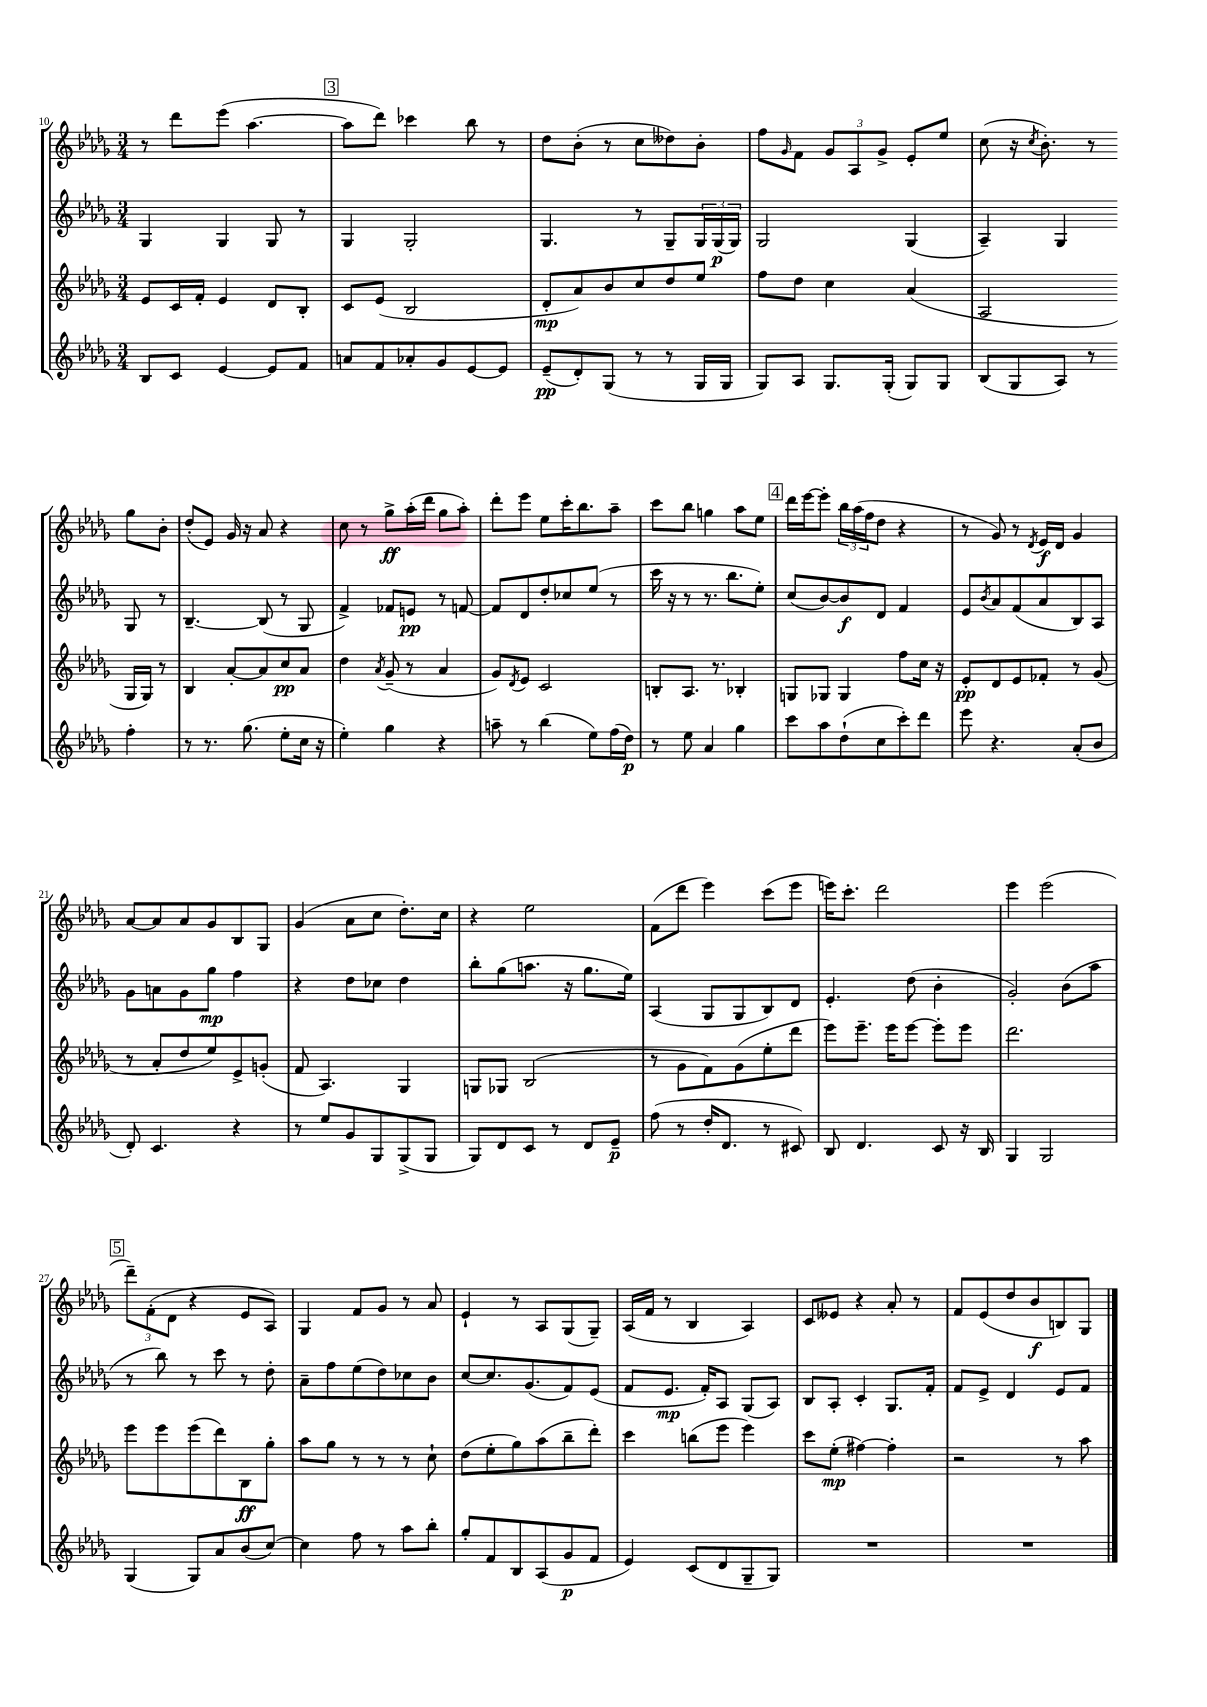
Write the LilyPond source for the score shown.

<<
\new StaffGroup <<
\new Staff = "s0" {
    \clef treble \key des \major \numericTimeSignature \time 3/4
    r8 des'''8 ees'''8( aes''4.~ |
    \mark \markup { \box "3" } aes''8 des'''8) ces'''4 bes''8 r8 |
    des''8 bes'8-.( r8 c''8 deses''8) bes'8-. |
    f''8 \grace { ges'16 } f'8 \tuplet 3/2 { ges'8 aes8 ges'8-> } ees'8-. ees''8 |
    c''8( r16 \acciaccatura { c''8 } bes'8.-.) r8 ges''8 bes'8-. |
    des''8-.( ees'8) ges'16 r16 aes'8 r4 |
    c''8 r8 ges''8->\ff aes''16-.( des'''16 ges''8 aes''8-.) |
    des'''8-. ees'''8 ees''8 c'''16-. bes''8. aes''8-- |
    c'''8 bes''8 g''4 aes''8 ees''8 |
    \mark \markup { \box "4" } des'''16 ees'''16~ ees'''8-. \tuplet 3/2 { bes''16 aes''16( f''16 } des''8 r4 |
    r8 ges'8) r8 \acciaccatura { des'8 } ees'16\f des'16 ges'4 |
    aes'8~ aes'8 aes'8 ges'8 bes8 ges8 |
    ges'4( aes'8 c''8 des''8.-.) c''16 |
    r4 ees''2 |
    f'8( des'''8 ees'''4) c'''8( ees'''8 |
    e'''16) c'''8.-. des'''2 |
    ees'''4 ees'''2( |
    \mark \markup { \box "5" } \tuplet 3/2 { des'''8--) f'8-.( des'8 } r4 ees'8 aes8) |
    ges4 f'8 ges'8 r8 aes'8 |
    ees'4-! r8 aes8 ges8( ges8--) |
    aes16( f'16 r8 bes4 aes4) |
    c'8 eeses'8 r4 aes'8-. r8 |
    f'8 ees'8( des''8 bes'8\f b8) ges8 \bar "|." |
}
\new Staff = "s1" {
    \clef treble \key des \major \numericTimeSignature \time 3/4
    ges4 ges4 ges8 r8 |
    \mark \markup { \box "3" } ges4 ges2-. |
    ges4. r8 ges8-- \tuplet 3/2 { ges16 ges16\p( ges16) } |
    ges2 ges4( |
    aes4--) ges4 ges8 r8 |
    bes4.~-- bes8( r8 ges8 |
    f'4->) fes'8 e'8\pp r8 f'8~ |
    f'8 des'8 des''8-. ces''8 ees''8( r8 |
    c'''16 r16 r8 r8. bes''8. ees''8-.) |
    \mark \markup { \box "4" } c''8( bes'8~) bes'8\f des'8 f'4 |
    ees'8 \acciaccatura { bes'8 } aes'8 f'8( aes'8 bes8) aes8 |
    ges'8 a'8 ges'8 ges''8\mp f''4 |
    r4 des''8 ces''8 des''4 |
    bes''8-. ges''8( a''8. r16 ges''8. ees''16) |
    aes4( ges8 ges8 bes8) des'8 |
    ees'4.-. des''8( bes'4-. |
    ges'2-.) bes'8( aes''8 |
    \mark \markup { \box "5" } r8 bes''8) r8 c'''8 r8 des''8-. |
    aes'8-- f''8 ees''8( des''8) ces''8 bes'8 |
    c''8~ c''8. ges'8.( f'8) ees'8( |
    f'8 ees'8.\mp f'16-.) aes8 ges8( aes8) |
    bes8 aes8-. c'4-. ges8. f'16-. |
    f'8 ees'8-> des'4 ees'8 f'8 \bar "|." |
}
\new Staff = "s2" {
    \clef treble \key des \major \numericTimeSignature \time 3/4
    ees'8 c'16 f'16-. ees'4 des'8 bes8-. |
    \mark \markup { \box "3" } c'8 ees'8( bes2 |
    des'8-.\mp aes'8) bes'8 c''8 des''8 ees''8 |
    f''8 des''8 c''4 aes'4( |
    aes2 ges16 ges16) r8 |
    bes4 aes'8~-. aes'8 c''8\pp aes'8 |
    des''4 \acciaccatura { aes'8 } ges'8--( r8 aes'4 |
    ges'8) \acciaccatura { des'8 } ees'8 c'2 |
    b8-. aes8. r8. bes4-. |
    \mark \markup { \box "4" } g8 ges8 ges4 f''8 c''16 r16 |
    ees'8-.\pp des'8 ees'8 fes'8-. r8 ges'8( |
    r8 aes'8-. des''8 ees''8) ees'8-> g'8-.( |
    f'8 aes4.) ges4 |
    g8 ges8 bes2( |
    r8 ges'8 f'8) ges'8( ees''8-. des'''8 |
    ees'''8) ees'''8.-- ees'''16 ees'''8~ ees'''8-. ees'''8 |
    des'''2. |
    \mark \markup { \box "5" } ees'''8 ees'''8 ees'''8( des'''8) bes8\ff ges''8-. |
    aes''8 ges''8 r8 r8 r8 c''8-! |
    des''8( ees''8-. ges''8) aes''8( bes''8-- des'''8-.) |
    c'''4 b''8( ees'''8 ees'''4) |
    c'''8 ees''8-.\mp( fis''4~) fis''4-. |
    r2 r8 aes''8 \bar "|." |
}
\new Staff = "s3" {
    \clef treble \key des \major \numericTimeSignature \time 3/4
    bes8 c'8 ees'4~ ees'8 f'8 |
    \mark \markup { \box "3" } a'8 f'8 aes'8-. ges'8 ees'8~ ees'8 |
    ees'8--\pp( des'8-.) ges8( r8 r8 ges16 ges16 |
    ges8) aes8 ges8. ges16-.( ges8) ges8 |
    bes8( ges8 aes8) r8 f''4-. |
    r8 r8. ges''8.( ees''8-. c''16 r16 |
    ees''4-.) ges''4 r4 |
    a''8-- r8 bes''4( ees''8) f''16( des''16\p) |
    r8 ees''8 aes'4 ges''4 |
    \mark \markup { \box "4" } c'''8 aes''8 des''8-!( c''8 c'''8-.) des'''8 |
    ees'''8 r4. aes'8-.( bes'8 |
    des'8-.) c'4. r4 |
    r8 ees''8 ges'8 ges8 ges8->( ges8 |
    ges8) des'8 c'8 r8 des'8 ees'8--\p |
    f''8( r8 des''16-. des'8. r8 cis'8) |
    bes8 des'4. c'8 r16 bes16 |
    ges4 ges2 |
    \mark \markup { \box "5" } ges4( ges8) aes'8 bes'8( c''8~) |
    c''4 f''8 r8 aes''8 bes''8-. |
    ges''8-. f'8 bes8 aes8( ges'8\p f'8 |
    ees'4) c'8( des'8 ges8-- ges8) |
    R2. |
    R2. \bar "|." |
}
>>
>>
\layout { \context { \Score currentBarNumber = #10 } }
